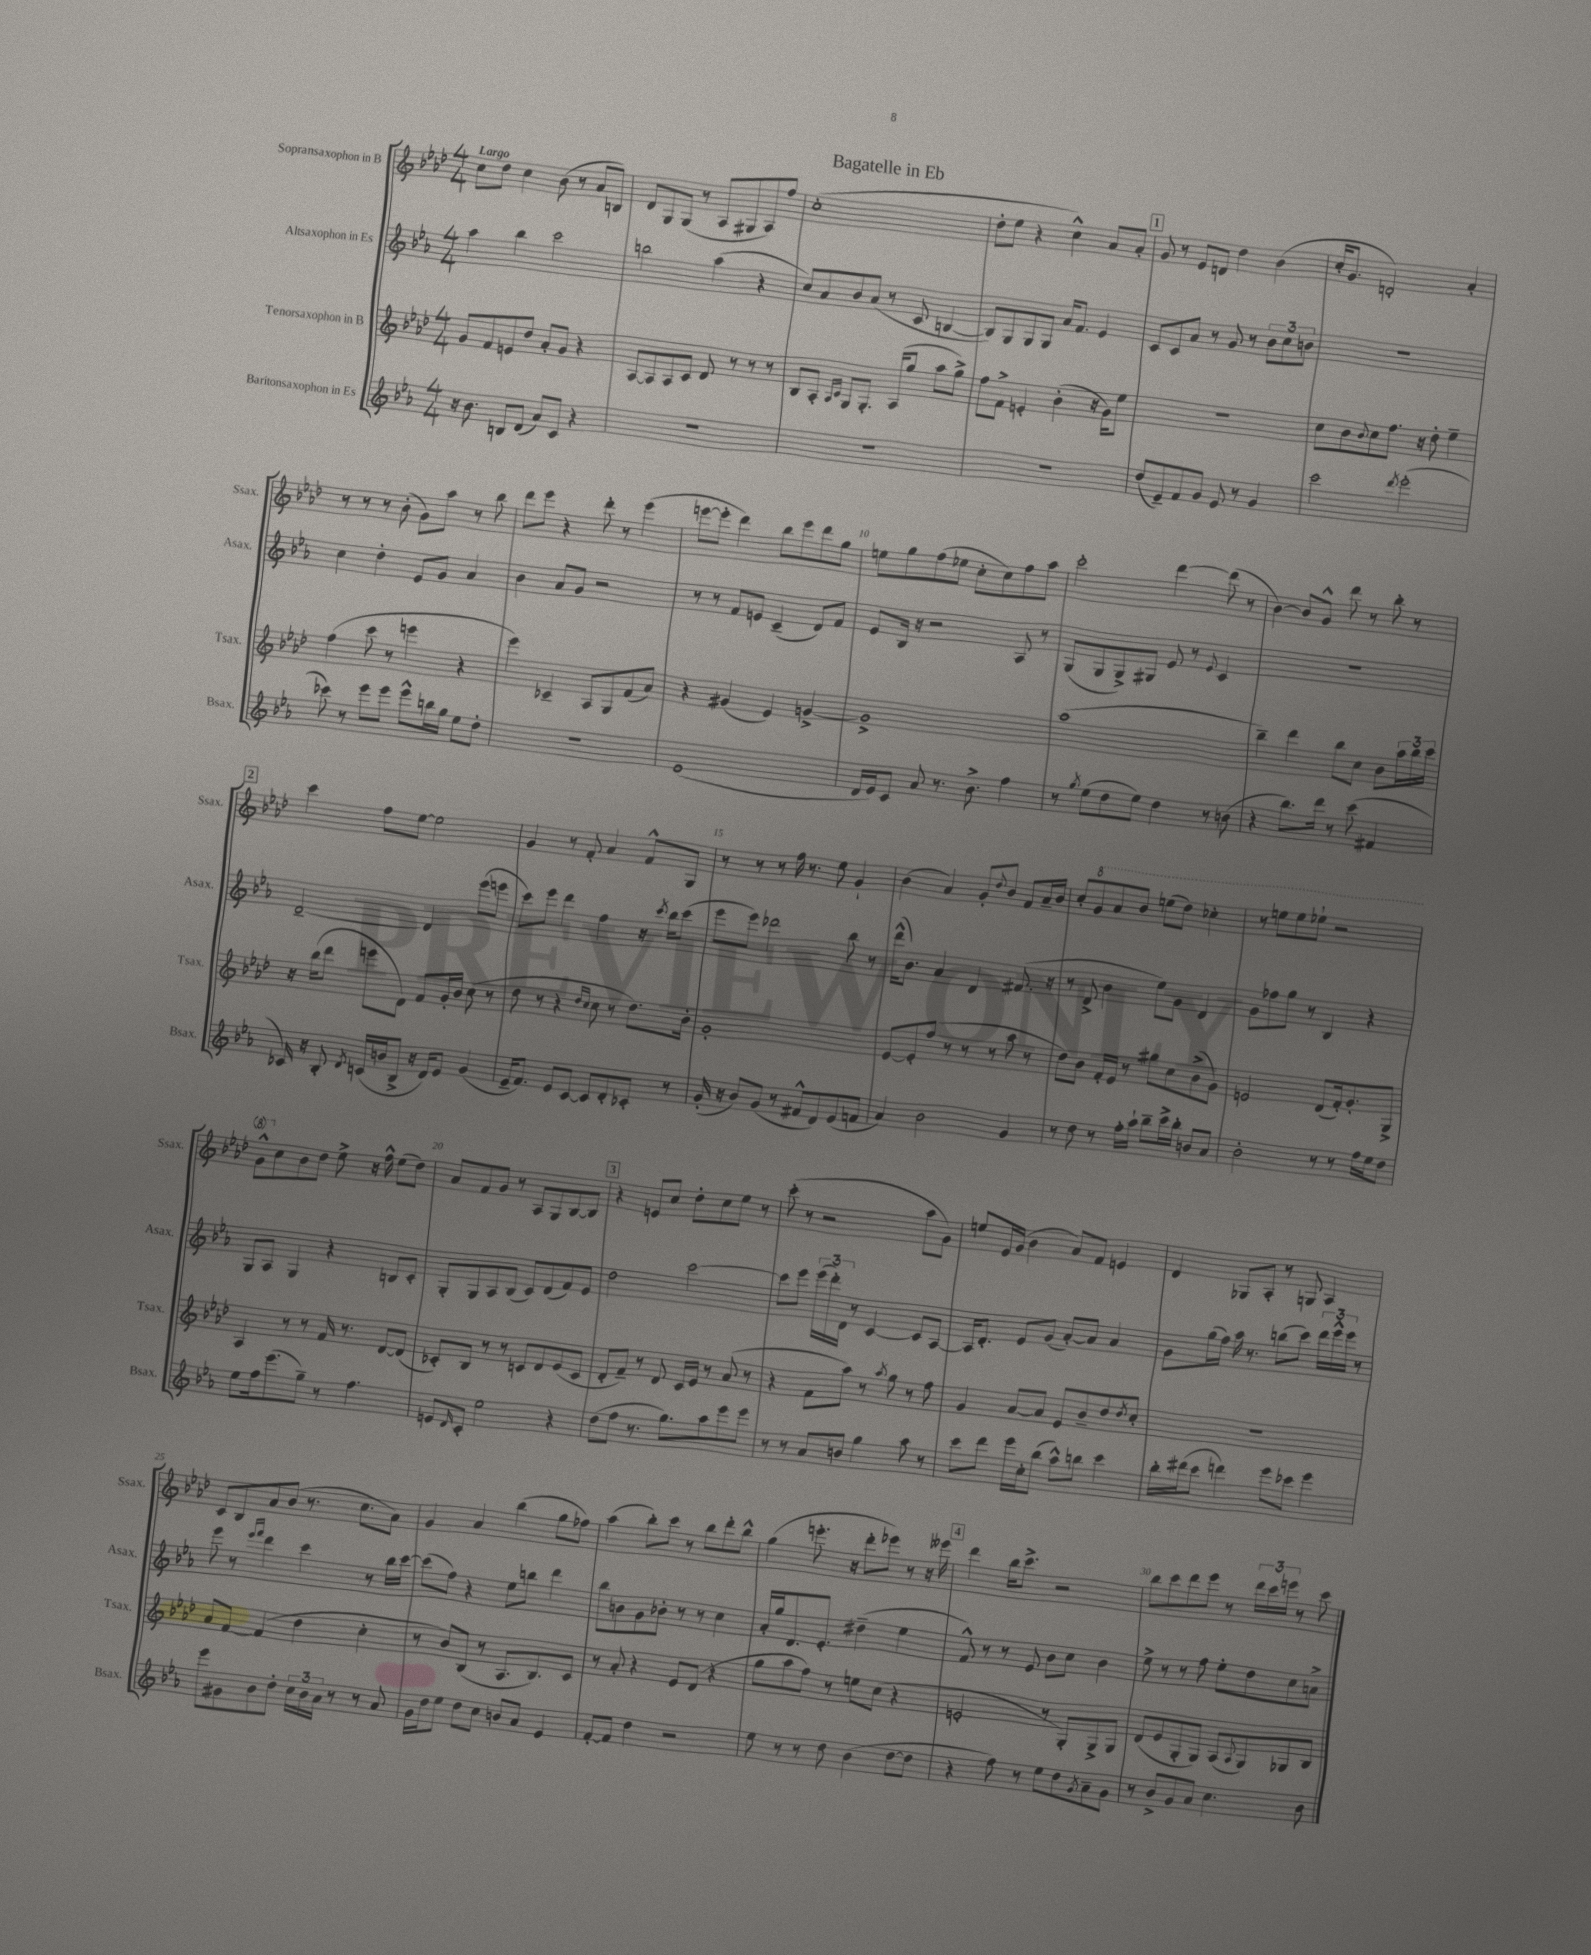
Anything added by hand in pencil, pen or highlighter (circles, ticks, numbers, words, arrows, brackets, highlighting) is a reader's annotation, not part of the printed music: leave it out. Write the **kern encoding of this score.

**kern	**kern	**kern	**kern
*part4	*part3	*part2	*part1
*staff4	*staff3	*staff2	*staff1
*I"Baritonsaxophon in Es	*I"Tenorsaxophon in B	*I"Altsaxophon in Es	*I"Sopransaxophon in B
*I'Bsax.	*I'Tsax.	*I'Asax.	*I'Ssax.
*clefG2	*clefG2	*clefG2	*clefG2
*k[b-e-a-]	*k[b-e-a-d-]	*k[b-e-a-]	*k[b-e-a-d-]
*M4/4	*M4/4	*M4/4	*M4/4
=1	=1	=1	=1
!	!	!	!LO:TX:a:B:t=Largo
16r	8g/L	4aa-\	8cc\L
8.b-\	.	.	.
.	8f/	.	8dd-\J
8Bn/L	8en/	4bb-\	4cc\
(8d/J	8dd-/J	.	.
8a-/L)	8a-'/L	2ccc\	(8b-\
8c/J	8g/J	.	8r
4r	4r	.	8a-/L
.	.	.	8Bn/J)
=2	=2	=2	=2
1r	[8A-/L	2bbn\	8d-/L
.	8A-/]	.	8G/
.	8A-/	.	(8G/J
.	8c/J	.	8r
.	8d-/	(4aa-\	8A-/L
.	8r	.	8G#X/
.	8r	4r	8A-/)
.	8r	.	8ff/J
=3	=3	=3	=3
1r	8B-/L	8cc/L)	(1cc'
.	8A-'/J	8a-/	.
.	16qqA-/LL	.	.
.	16qqc/JJ	.	.
.	8G/L	8b-/	.
.	8.G'/J	(8a-/J	.
.	.	8r	.
.	(16A-/KL	.	.
.	8gg/J	8c/	.
.	8aa-\L	[4Bn/	.
.	8gg^\J)	.	.
=4	=4	=4	=4
1r	8ff\L	8B/L])	8dd-'\L
.	8f^\J	8G/	8ee-\J
.	4en'/	8G/	4r
.	.	8G/J	.
.	(4b-'\	16a-/KL	4cc^^\)
.	.	8.f/J	.
.	16r	4e-/	8a-/L
.	16g\KL)	.	.
.	8ee-\J	.	8a-'/J
!!LO:REH:place=s1:t=1
=5	=5	=5	=5
(8dd/L	1r	8c/L	8g/
8e-~/)	.	8c/	8r
8f/	.	8a-/J	8e-/L
8g/J	.	8r	8dn/J
8e-/	.	8g/	4dd-\
8r	.	8r	.
4g/	.	12b-\L	(4b-\
.	.	12cc\	.
.	.	12bn\J	.
=6	=6	=6	=6
2ccc\	8cc\L	1r	16cc'/KL
.	.	.	8.g/J
.	8b-\	.	.
.	8qqb-/	.	.
.	8cc\	.	2dn'/)
.	8.ff\J	.	.
8qddd/	.	.	.
(2eee-'\	.	.	.
.	16r	.	.
.	8dd-'\	.	.
.	4ee-~\	.	4a-'/
!!LO:LB:g=z
=7	=7	=7	=7
8ccc-X\)	(4ff\	4cc\	8r
8r	.	.	8r
8eee-\L	8ccc\	4dd'\	8r
8eee-\J	8r	.	(8b-'\
8eee-^^\L	4eeen\	8e-/L	8g\L)
16bbn\L	.	8g/J	8aa-\J
16gg\JJ	.	.	.
8ee-\L	4r	4a-/	8r
8dd'\J	.	.	8bb-\
=8	=8	=8	=8
1r	4eee-\)	4b-\	8ddd-\L
.	.	.	8eee-\J
.	4c-X~/	8a-/L	4r
.	.	8g/J	.
.	8A-/L	2r	8ddd-'\
.	8G/	.	8r
.	(8f/	.	(4eee-\
.	8a-/J)	.	.
=9	=9	=9	=9
(1e-	4r	8r	[8eeen\L
.	.	8r	8eee'\J]
.	(4g#X/	8f/L	4ddd-\)
.	.	8en/J	.
.	4e-/)	(4c~/	8bb-\L
.	.	.	8eee\
.	[4gn^/	8d/L)	8ddd-\
.	.	8f/J	8gg\J
=10	=10	=10	=10
16d/LL	1g^]	8e-/L	8een\L
16e-/J)	.	.	.
8c/J	.	16B-/Jk	8gg\
.	.	16r	.
8a-/	.	2r	(8ff\
8.r	.	.	8ee-X\J
.	.	.	8cc'\L
8.b-^\	.	.	.
.	.	.	8cc\)
4ff\	.	8A-/	8ff\
.	.	8r	8aa-\J
=11	=11	=11	=11
8r	(1aa-	(8G/L	2ccc'\
8qgg/	.	.	.
(8ee-\L	.	8G/	.
8dd\	.	8G^/)	.
8ee-\J)	.	8G#X/J	.
4dd\	.	8e-/	[4ddd-\
.	.	8r	.
.	.	8qqe-/	.
8r	.	4c/	(8ddd-\]
(8bn\	.	.	8r
=12	=12	=12	=12
4r	4bb-~\)	1r	[4b-\)
8.bb-\L)	4ddd-\	.	8b-/L]
.	.	.	8g^^/J
16ddd\Jk	.	.	.
8r	8bb-\L	.	8ddd-\
(8ccc\	8cc\J	.	8r
4f#X/	8b-\L	.	8bb-'\
.	24aa-\L	.	8r
.	24bb-\	.	.
.	24ccc\JJ	.	.
!!LO:LB:g=z
!!LO:REH:place=s1:t=2
=13	=13	=13	=13
16c-X/)	16r	[2d~/	4ccc\
16r	(16bb-\KL	.	.
8B-'/	8ddd-\J	.	.
8qd/	.	.	.
(16cn/LL	8eeen\L	.	8ff\L
16bn/J	.	.	.
8B-^/J	8d-\J)	.	[8ee-\J
16r	8f/L	4d/]	2ee-\]
16d/KL)	.	.	.
8e-/J	16g'/L	.	.
.	16b-/JJ	.	.
(4g/	(8cc\	(8eee-\L	.
.	8r	8eeen\J	.
=14	=14	=14	=14
16e-~/KL	8dd-\	8ccc\L)	4g/
8.f/J)	.	.	.
.	8r	8eee-\J	.
8e-/L	4r	4ddd\	8r
[8c/J	.	.	8f'/
.	16qqdd-/LL	.	.
.	16qqcc/JJ	.	.
8c/L]	8cc\	4ff\	4a-/
8d'/	8r	.	.
8c-X'/J	8.dd-\L)	16r	8f^^/L
.	.	8qccc/	.
.	.	16bb-\KL	.
8r	.	(8ccc\J	8G/J
.	16b-'\Jk	.	.
=15	=15	=15	=15
(16g'/	1g'	8eee-\L	8r
16r	.	.	.
8b-/L)	.	8eee-\J)	8r
(8g/J	.	2ddd-X\	8r
8r	.	.	16ff\
.	.	.	8.r
8f#X^^/L	.	.	.
8d/)	.	.	8ee-\
(8e-/	.	8bb-\	4g`/
8fn/J	.	8r	.
=16	=16	=16	=16
4a-/)	[8e-/L	(16ddd^^\KL	(4b-\
.	.	8.b-\J)	.
.	8e-'/]	.	.
2b-\	(8ff/J	4a-/	4a-/)
.	8r	.	.
.	8r	4d/	8g'/L
.	.	.	8qqdd-/
.	8r	.	8b-/J
4g/	8aa-\	(8.f#X/	8f/L
.	8r	.	16a-~/L
.	.	16r	16b-/JJ
=17	=17	=17	=17
8r	8dd-\L)	8r	8cc'/L
*	*	*	*8va
8dd\	8b-\J	8d^/	8gg/
8r	16f'/LL	4b-\	8aa-/
.	16e-/JJ	.	.
16ff'\LL	8r	.	8bb-/J
16aa-`\JJ	.	.	.
8bb-~\L	8gg#X\L	8ee-\L)	(8eeen\L
16ccc^\L	8cc\	8g\J	8ddd-\J)
16bb-'\JJ	.	.	.
8bn/L	(8b-^\	4d/	4ccc-X'\
8a-/J	8g\J)	.	.
=18	=18	=18	=18
2b-'\	2en/	8g\L	8r
.	.	8ff-X\	8eeen\L
.	.	8gg\J	8eee\
.	.	8r	8eee-X`\J
8r	(8d-/L	4B-/	2r
8r	16f'/k)	.	.
.	8.g'/	.	.
16ff\LL	.	4r	.
16ee-\J	.	.	.
8dd\J	8G^/J	.	.
!!LO:LB:g=z
=19	=19	=19	=19
8ee-\L	4A-/	8G/L	8gg^^\L
*	*	*	*X8va
16ff\k	.	8A-/J	8cc\
(8.eee-\	.	.	.
.	8r	4G/	8b-\
8gg~\J)	8r	.	8dd-\J
8r	16f/	4r	8ee-^\
.	8.r	.	.
4.ff\	.	.	16r
.	.	.	16ff^^\
.	[8d-/L	8Bn/L	(8ee-\L
.	(8d-/J]	8c'/J	8dd-\J)
=20	=20	=20	=20
8en/L	8c-X'/L)	8G'/L	8a-/L
16qqd/	.	.	.
8c'/J	8B-/J	8G/	8f/
2ee-\	8r	8A-/	8g/J
.	8r	(8B-/J	8r
.	8cn/L	8c/L)	8A-/L
.	8d-/	(8d/	8G/
4r	(8e-/	8f/)	[8B-/
.	8c/J	8e-/J	8B-/J]
!!LO:REH:place=s1:t=3
=21	=21	=21	=21
(8dd\L	8d-'/L	2dd\	4r
8ff\J	8f~/J)	.	.
8.r	8r	.	8en/L
.	8d-/	.	8cc/J
8.gg\L)	.	.	.
.	16c/LL	[2ccc\	8dd-'\L
.	16e-/JJ	.	.
8aa-\	8r	.	8cc\
8eee-\	(8a-/	.	8ee-\J
8eee-\J	8r	.	8r
=22	=22	=22	=22
8r	4r	8ccc\L]	(8ccc'\
8r	.	8eee-\J	8r
8a-/L	8f\L	(24eee-\LL	2r
.	.	24ddd'\)	.
.	.	24d\JJ	.
8bn/J	8aa-\J)	8r	.
4gg\	8r	[4c/	.
.	8qaa-/	.	.
.	8gg\	.	.
8aa-\	8r	8c/L]	8aa-\L
8r	8ff\	[8A-/J	8g\J)
=23	=23	=23	=23
8ccc\L	4g/	16A-/KL]	8een/L
.	.	8.d'/J	.
8ddd\J	.	.	16e-/L
.	.	.	(16g/JJ
16eee-\LL	[8a-/L	8e-/L	4b-\
16cc'\J	.	.	.
(8bb-\J	8a-/J]	(8g/J	.
8aa-^^\L)	8e-/L	[8a-'/L)	8a-/L)
8bbn\J	8b-~/	8a-/J]	8f/J
4ccc\	8dd-/	4a-/	4en/
.	8qdd-/	.	.
.	8cc'/J	.	.
=24	=24	=24	=24
16bb-'\LL	1r	8g\L	4d-/
(16ddd#X\J	.	.	.
8ccc\J	.	(16gg\L	.
.	.	16ff\JJ)	.
4dddn\)	.	16aa-\	8G-X/L
.	.	8.r	.
.	.	.	8A-'/J
8eee-\L	.	(8bbn\L	8r
8ccc-X\J	.	8ccc\J)	8Gn/
4eee-\	.	24ddd\LL	4A-/
.	.	24eee-^^\	.
.	.	24eee-\JJ	.
.	.	8r	.
!!LO:LB:g=z
=25	=25	=25	=25
8eee-\L	8a-/L	8eee-\	8c/L
8g#X\	[8f/J	8r	8B-/
.	.	16qqeee-/LL	.
.	.	16qqfff/JJ	.
8b-\	(4f/]	4ddd\	8a-/
8dd'\J	.	.	(8b-/J
24cc\LL	4dd-\	4ccc\	8.r
24b-\	.	.	.
24a-\JJ	.	.	.
8r	.	.	.
.	.	.	8.cc\L
8r	4cc'\	8r	.
8a-/	.	16bb-\LL	8a-\J)
.	.	[16ccc\JJ	.
=26	=26	=26	=26
16g\LL	8r	(8ccc\L]	4g/
16dd\J	.	.	.
8ee-\J	8b-/L)	8ff\J)	.
8dd\L	(8B-/J	4r	4a-/
8cc\J	8r	.	.
8bn/L	8.A-/L	8ee-\L	(4bb-\
8a-/J	.	8bbn\J	.
.	8.B-/)	.	.
4e-/	.	4ddd\	8gg\L
.	8c/J	.	8ff-X\J)
=27	=27	=27	=27
[8f'/L	8r	8bb-\L	(4aa-\
8f/J]	8a-'/	8bn\	.
4dd\	4r	8g\	8bb-'\L)
.	.	8b-X'\J	8ccc\J
2r	8e-/L	8r	8r
.	(8d-/J	8r	8bb-\L
.	4r	4cc\	8ddd-'\
.	.	.	8bb-^^\J
=28	=28	=28	=28
8ee-\	8gg\L	16a-'/LL	(4gg\
.	.	16gg/J	.
8r	8aa-\	8.d/	.
8r	8ff\J)	.	8.eeen'\
.	.	8.e-'/J	.
8dd\	8r	.	.
.	.	.	16r
(4b-\	8een\L	(4dd#X~\	8ddd-'\L
.	(8cc\J	.	8eee-X\J)
[8dd\L	4r	4ee-\	8r
8dd\J]	.	.	16r
.	.	.	16eee--X\
!!LO:REH:place=s1:t=4
=29	=29	=29	=29
4r	2en'/	8f^^/)	4ddd-\
.	.	8r	.
8ff\)	.	8r	16bb-\KL
.	.	.	8.ccc^\J
8r	.	8e-/	.
8ee-\L	8r	8b-\L	2r
8dd\	8G'/L)	8cc\J	.
8qg/	.	.	.
8a-~\	8G^/	4b-\	.
8g\J	8G/J	.	.
=30	=30	=30	=30
8r	(8d-/L	8ee-^\	8bb-\L
8b-^/L	8e-/	8r	8ccc\
8g/	8G'/	8r	8ddd-\
8a-/J	8G/J)	8ff\	8eee-\J
4.cc\	(8A-/L	8ee-'\L	8r
.	8qqA-/	.	.
.	8G/)	8dd\	24ddd-\LL
.	.	.	24ccc\
.	.	.	24eeen\JJ
.	8G-X/	8cc\	8r
8b-\	8B-/J	8an^\J	8ccc\
==	==	==	==
*-	*-	*-	*-
